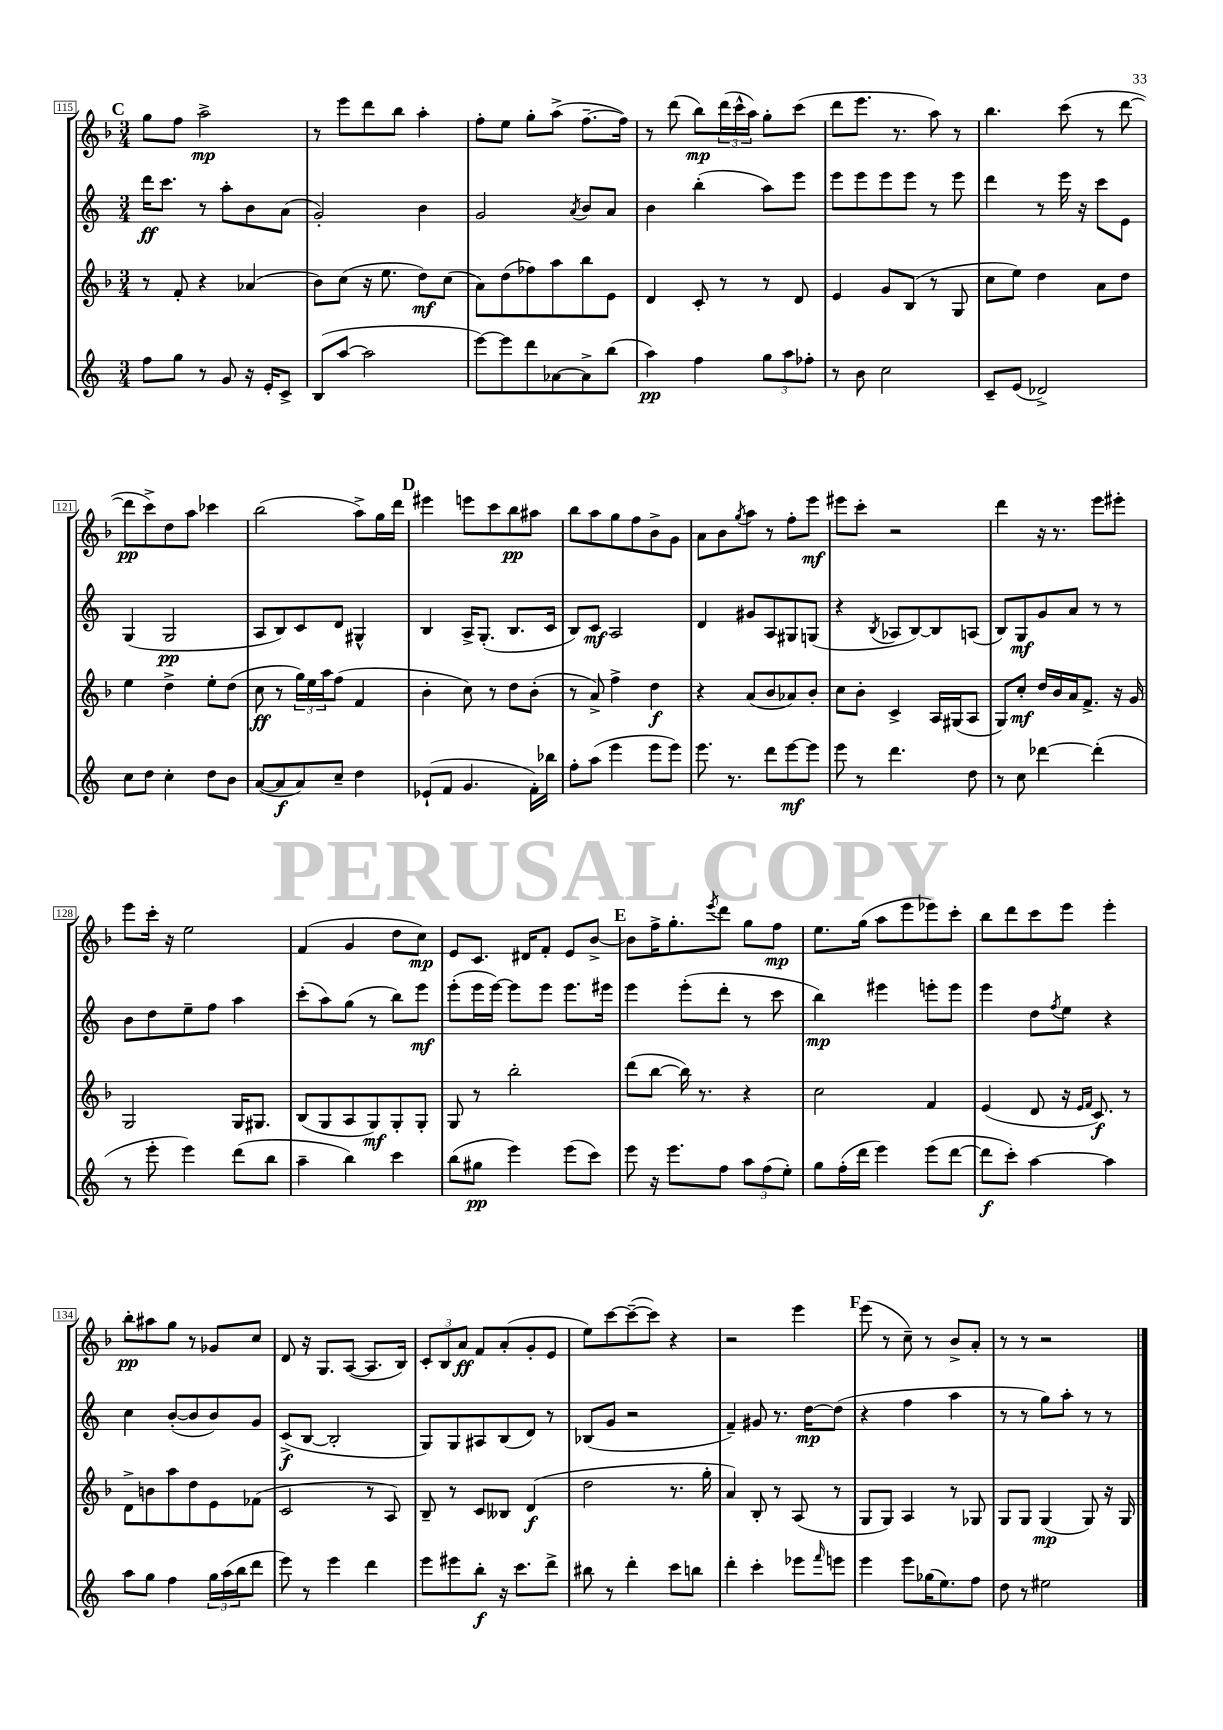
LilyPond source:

<<
\new StaffGroup <<
\new Staff = "s0" {
    \clef treble \key f \major \numericTimeSignature \time 3/4
    \mark \markup { \bold "C" } g''8 f''8 a''2->\mp |
    r8 e'''8 d'''8 bes''8 a''4-. |
    f''8-. e''8 g''8-. a''8->( f''8.~-- f''16) |
    r8 d'''8( bes''8\mp) \tuplet 3/2 { d'''16( c'''16-^ a''16) } g''8-. c'''8( |
    d'''8 e'''8. r8. a''8) r8 |
    bes''4. c'''8( r8 d'''8~ |
    d'''8\pp c'''8->) d''8 a''8 ces'''4 |
    bes''2( a''8->) g''16 d'''16 |
    \mark \markup { \bold "D" } eis'''4 e'''8 c'''8 bes''8\pp ais''8 |
    bes''8 a''8 g''8 f''8 bes'8-> g'8 |
    a'8 bes'8 \acciaccatura { g''8 } a''8 r8 f''8-. e'''8\mf |
    eis'''8 c'''8-. r2 |
    d'''4 r16 r8. e'''8 eis'''8-. |
    e'''8 c'''16-. r16 e''2 |
    f'4( g'4 d''8 c''8\mp) |
    e'8 c'8. dis'16 f'8-. e'8 bes'8~-> |
    \mark \markup { \bold "E" } bes'8 f''16-> g''8.-. \acciaccatura { e'''8 } d'''8 g''8 f''8\mp |
    e''8. g''16( a''8 e'''8 ees'''8) c'''8-. |
    bes''8 d'''8 c'''8 e'''8 e'''4-. |
    bes''8-.\pp ais''8 g''8 r8 ges'8 c''8 |
    d'8 r16 g8. a8~( a8. bes16) |
    \tuplet 3/2 { c'8-. bes8 a'8\ff } f'8 a'8-.( g'8-. e'8 |
    e''8) c'''8~ c'''8~--( c'''8) r4 |
    r2 e'''4 |
    \mark \markup { \bold "F" } e'''8( r8 c''8--) r8 bes'8-> a'8-. |
    r8 r8 r2 \bar "|." |
}
\new Staff = "s1" {
    \clef treble \key c \major \numericTimeSignature \time 3/4
    \mark \markup { \bold "C" } d'''16\ff c'''8. r8 a''8-. b'8 a'8( |
    g'2-.) b'4 |
    g'2 \acciaccatura { a'8 } b'8 a'8 |
    b'4 b''4-.( a''8) e'''8 |
    e'''8 e'''8 e'''8 e'''8 r8 e'''8 |
    d'''4 r8 e'''16 r16 c'''8 e'8 |
    g4( g2\pp |
    a8 b8) c'8 d'8 gis4-^ |
    \mark \markup { \bold "D" } b4 a16-> g8.-.( b8. c'16 |
    b8) c'8\mf a2 |
    d'4 gis'8 a8 gis8 g8( |
    r4 \acciaccatura { b8 } aes8 b8~) b8 a8( |
    b8) g8\mf g'8 a'8 r8 r8 |
    b'8 d''8 e''8-- f''8 a''4 |
    c'''8-.( a''8) g''8( r8 b''8) e'''8\mf |
    e'''8-.( e'''16 e'''16~) e'''8 e'''8 e'''8. eis'''16 |
    \mark \markup { \bold "E" } e'''4 e'''8-.( d'''8-. r8 c'''8 |
    b''4\mp) eis'''4 e'''8-. e'''8 |
    e'''4 d''8 \acciaccatura { f''8 } e''8 r4 |
    c''4 b'8~-.( b'8 b'8) g'8 |
    c'8->\f( b8~ b2-. |
    g8) g8 ais8 b8( d'8) r8 |
    bes8( g'8 r2 |
    f'4--) gis'8 r8. d''16~\mp d''8( |
    \mark \markup { \bold "F" } r4 f''4 a''4 |
    r8 r8 g''8) a''8-. r8 r8 \bar "|." |
}
\new Staff = "s2" {
    \clef treble \key f \major \numericTimeSignature \time 3/4
    \mark \markup { \bold "C" } r8 f'8-. r4 aes'4( |
    bes'8) c''8( r16 e''8. d''8\mf) c''8( |
    a'8) d''8( fes''8) a''8 bes''8 e'8 |
    d'4 c'8-. r8 r8 d'8 |
    e'4 g'8 bes8( r8 g8 |
    c''8 e''8) d''4 a'8 d''8 |
    e''4 d''4-> e''8-. d''8( |
    c''8\ff r8 \tuplet 3/2 { g''16) e''16 a''16 } f''8( f'4 |
    \mark \markup { \bold "D" } bes'4-. c''8) r8 d''8 bes'8-.( |
    r8 a'8->) f''4-> d''4\f |
    r4 a'8( bes'8 aes'8) bes'8-. |
    c''8 bes'8-. c'4-> a16 gis16( a8 |
    g8) c''8-.\mf d''16 bes'16 a'16 f'8.-> r16 g'16 |
    g2 g16 gis8. |
    bes8( g8 a8 g8\mf) g8-. g8-. |
    g8 r8 bes''2-. |
    \mark \markup { \bold "E" } d'''8( bes''8~ bes''16) r8. r4 |
    c''2 f'4 |
    e'4( d'8 r16 \grace { e'16 f'16 } c'8.\f) r8 |
    d'8-> b'8 a''8 d''8 e'8 fes'8( |
    c'2 r8 a8) |
    bes8-- r8 c'8 beses8 d'4\f( |
    d''2 r8. g''16-. |
    a'4) bes8-. r8 a8( r8 |
    \mark \markup { \bold "F" } g8 g8) a4 r8 ges8 |
    g8 g8 g4\mp( g8) r16 g16 \bar "|." |
}
\new Staff = "s3" {
    \clef treble \key c \major \numericTimeSignature \time 3/4
    \mark \markup { \bold "C" } f''8 g''8 r8 g'8 r16 e'16-. c'8-> |
    b8( a''8~ a''2 |
    e'''8~) e'''8 d'''8 aes'8~ aes'8-> b''8( |
    a''4\pp) f''4 \tuplet 3/2 { g''8 a''8 fes''8-. } |
    r8 b'8 c''2 |
    c'8-- e'8( des'2->) |
    c''8 d''8 c''4-. d''8 b'8 |
    a'8~( a'8\f a'8) c''8-- d''4 |
    \mark \markup { \bold "D" } ees'8-!( f'8 g'4. f'16-.) bes''16 |
    f''8-. a''8( e'''4 e'''8 e'''8) |
    e'''8. r8. d'''8 e'''8~\mf e'''8 |
    e'''8 r8 d'''4. d''8 |
    r8 c''8 des'''4~ des'''4-.( |
    r8 e'''8-. e'''4) d'''8( b''8 |
    a''4-- b''4) c'''4 |
    b''8( gis''8\pp e'''4) e'''8( c'''8) |
    \mark \markup { \bold "E" } e'''8 r16 e'''8. f''8 \tuplet 3/2 { a''8 f''8( e''8-.) } |
    g''8 f''16-.( d'''16 e'''4) e'''8( d'''8~ |
    d'''8\f c'''8-.) a''4~ a''4 |
    a''8 g''8 f''4 \tuplet 3/2 { g''16 a''16( b''16 } d'''8 |
    e'''8) r8 e'''4 d'''4 |
    e'''8 eis'''8 b''8-.\f r16 c'''8. d'''8-> |
    bis''8 r8 d'''4-. c'''8 b''8 |
    d'''4-. c'''4-. ees'''8 \grace { f'''16 } e'''8 |
    \mark \markup { \bold "F" } e'''4 e'''8 ges''16( e''8.) f''8 |
    d''8 r8 eis''2 \bar "|." |
}
>>
>>
\layout { \context { \Score currentBarNumber = #115 \override BarNumber.stencil = #(make-stencil-boxer 0.1 0.3 ly:text-interface::print) } }
